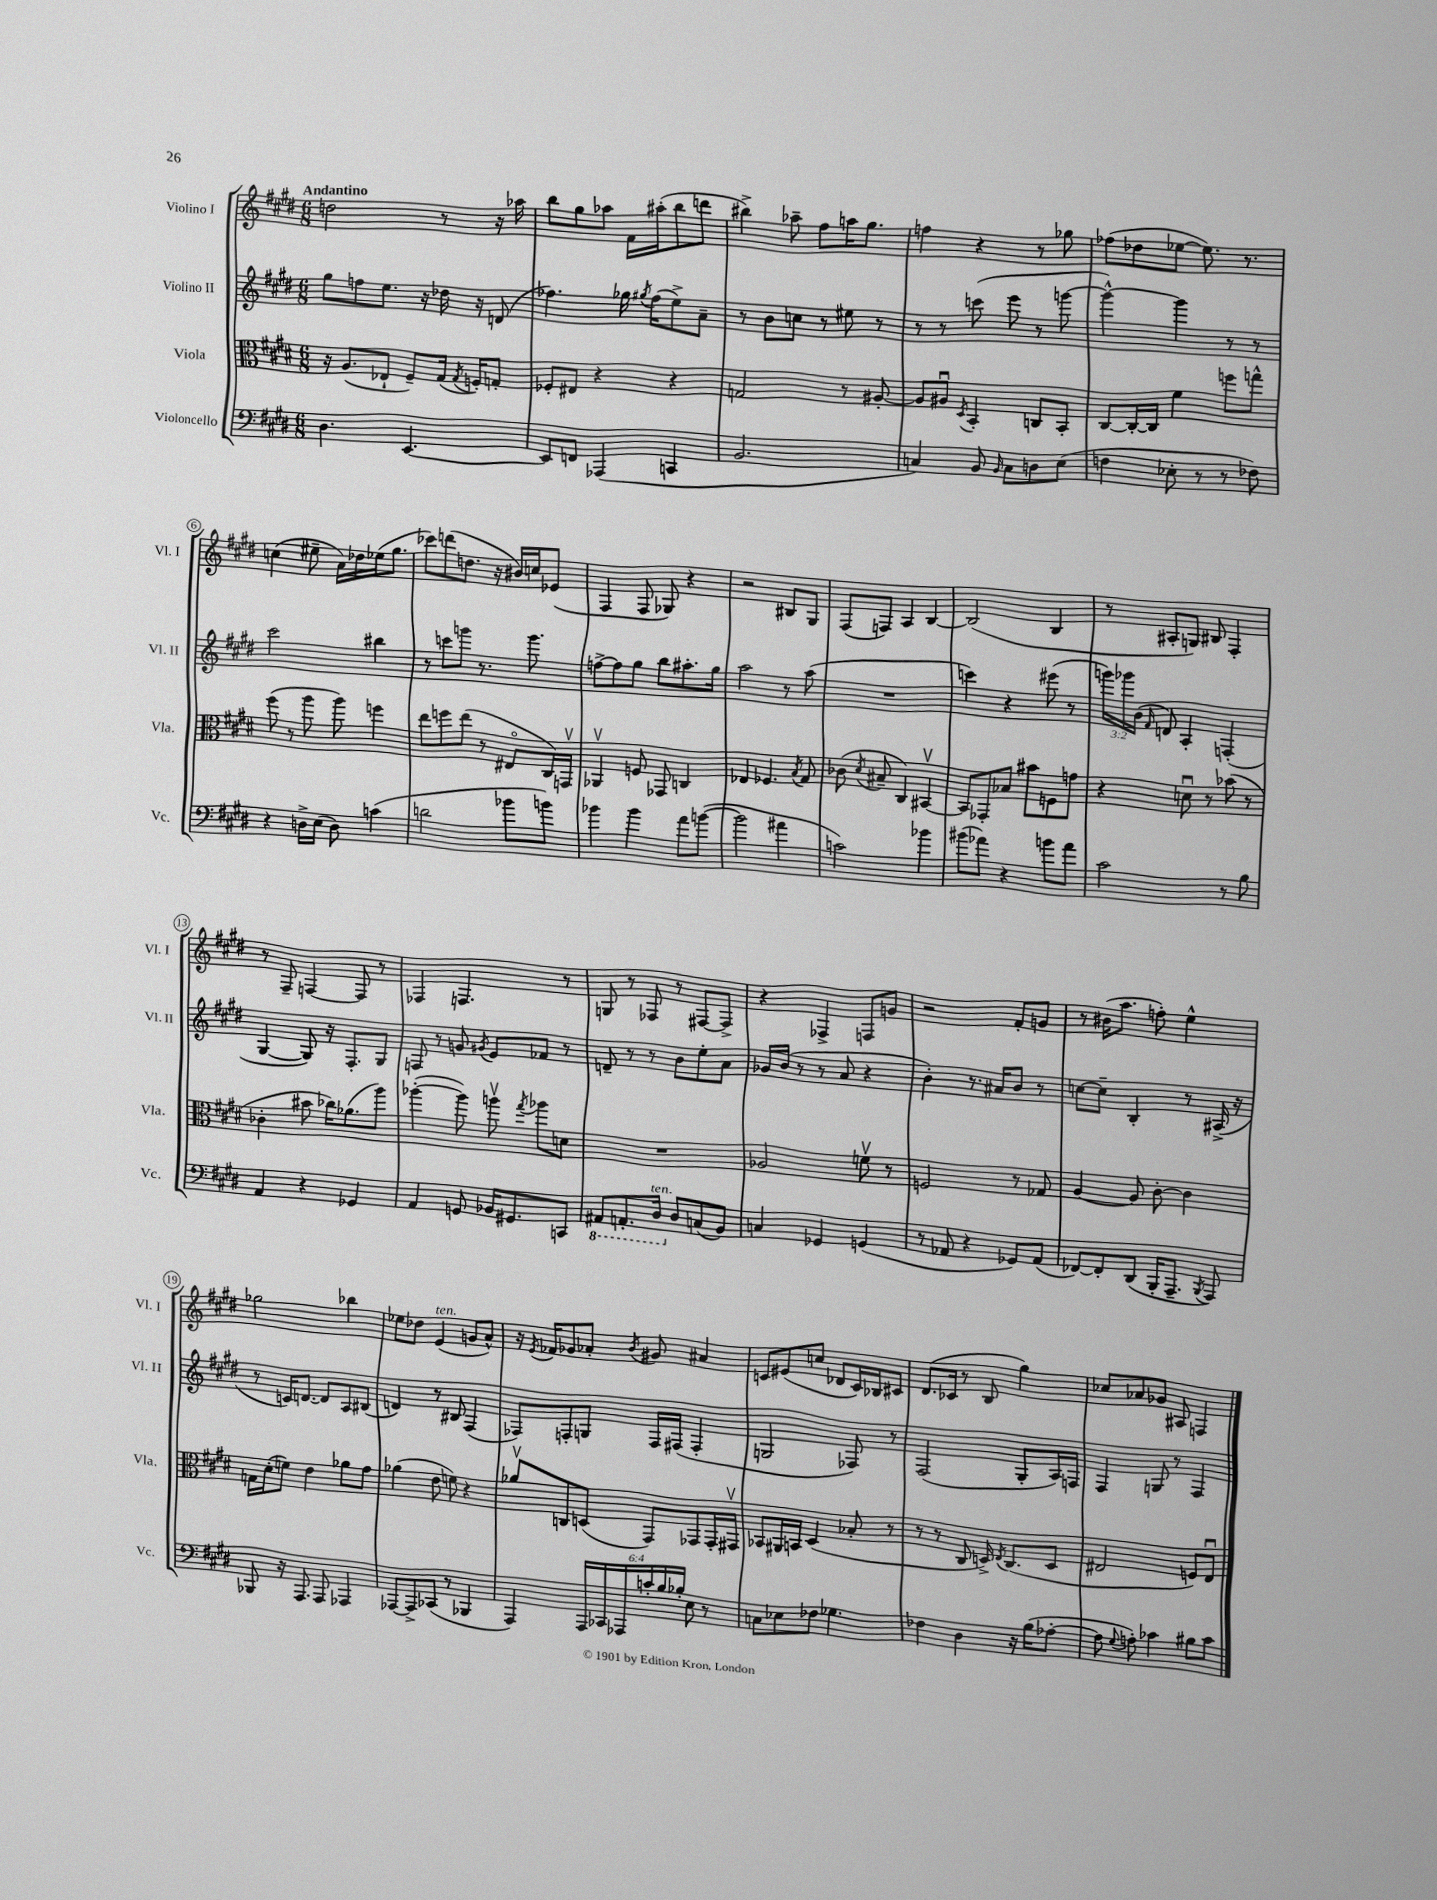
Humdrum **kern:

**kern	**kern	**kern	**kern
*part4	*part3	*part2	*part1
*staff4	*staff3	*staff2	*staff1
*I"Violoncello	*I"Viola	*I"Violino II	*I"Violino I
*I'Vc.	*I'Vla.	*I'Vl. II	*I'Vl. I
*clefF4	*clefC3	*clefG2	*clefG2
*k[f#c#g#d#]	*k[f#c#g#d#]	*k[f#c#g#d#]	*k[f#c#g#d#]
*M6/8	*M6/8	*M6/8	*M6/8
=1	=1	=1	=1
!	!	!	!LO:TX:a:B:t=Andantino
4.D#\	16r	8gg#\L	2ddn\
.	(8.A/L	.	.
.	.	8ffn\	.
.	8E-X`/J	8.ee\J	.
[4.EE/	8F#~/L)	.	.
.	.	16r	.
.	(16G#/Jk	16dd-X\	8r
.	8qG#/	.	.
.	16Fn'/KL)	16r	.
.	8Gn'/J	(8dn/	16r
.	.	.	16aa-X\
=2	=2	=2	=2
8EE/L]	8F-X'/L	4.ff-X\)	8bb\L
8FFn/J	8E#X/J	.	8gg#\
(4AAA-X/	4r	.	8aa-X\J
.	.	16gg-X\	16f#\LL
.	.	8qgg#X/	.
.	.	(16ff-\KL	(16aa#X'\J
4CCn/	4r	8ee^\)	8bb\
.	.	8a~\J	8dddn\J
=3	=3	=3	=3
2.BB/	2Gn/	8r	4bb#X^\)
.	.	8b\L	.
.	.	8ccn\J	8aa-X~\
.	.	8r	8ff#\L
.	8r	8ee#X\	16aan\K
.	.	.	8.gg#\J
.	[8A#X'/	8r	.
=4	=4	=4	=4
4Cn/)	8A#/L]	8r	4ffn\
.	8A#Xu/J	8r	.
.	8qD#/	.	.
8BB/	4BB'/	(8cccn\	4r
16qqBB/	.	.	.
8C\L	.	8eee\	.
8Dn\	8Cn/L	8r	8r
(8E\J	8BB'/J	[8gggn\	8gg-X\
=5	=5	=5	=5
4Fn\	[8C#/L	4ggg^^\_)	(8ff-X\L
.	16C#'/L_	.	8dd-X\
.	16C#/JJ]	.	.
8E-X'\	4f#\	4ggg\]	[8ee-X\J
8r	.	.	8.ee-\])
8r	8ffn\L	8r	.
.	.	.	8.r
8F-X\)	8ggn^^\J	8r	.
!!LO:LB:g=z
=6	=6	=6	=6
4r	(8ff#\	2ccc#\	(4ccn\
.	8r	.	.
16Dn^\LL	8aa\	.	8ee#X~\
(16E\JJ	.	.	.
8D\)	8aa\)	.	16a\LL)
.	.	.	16dd-X\
(4cn\	4ffn\	4bb#X\	(16ee-X\J
.	.	.	8.gg#\J
=7	=7	=7	=7
2dn\	8ee\L	8r	8ccc-X\L)
.	8ffn\	8cccn\L	(8dddn\
.	(8ee\J	8gggn\J	8.ddn\J
.	8r	8.r	.
.	.	.	16r
8b-X\L	8E#X/L	.	16b#X/LL)
.	.	8.ggg\	16ccn/J
8bn\J)	16C#/L)	.	(8e-X/J
.	16GGnv/JJ	.	.
=8	=8	=8	=8
4b-X\	4AA-Xv/	[8ffn^\L	4F#/
.	.	8ff\]	.
4b-\	8Fn/	8gg#\J	8F#/
.	8GG-X/	8bb\L	8G-X/)
8a\L	4Cn/	8.aa#X'\	4r
([8bn\J	.	.	.
.	.	16gg#\Jk	.
=9	=9	=9	=9
2b\]	4E-X/	2aa\	2r
.	4.F-X/	.	.
4a#X\	.	8r	8B#X/L
.	8qB/	.	.
.	8G#/	(8aa\	8G#/J
=10	=10	=10	=10
2cn\)	(8c-X\	2.r	(8F#/L
.	8qd#/	.	.
.	8B#X~/	.	8Fn/J)
.	4C#/)	.	4A/
4b-X\	[4BB#Xv/	.	[4B/
=11	=11	=11	=11
(8b#X\L	8BB#/L]	4cccn\)	(2B/]
8a-X\J)	8GG-X'/	.	.
4r	8B-X/J	4r	.
.	8b#X\L	.	.
8bn\L	8Fn\	(8eee#X\	4B/
8a-\J	8gn\J	8r	.
=12	=12	=12	=12
2c#\	4r	24gggn\LL)	8r
.	.	24ggg-X\	.
.	.	(24b\JJ	.
.	.	16qqf#/	.
.	.	8dn/)	8A#X'/L
.	8dnu\	4A'/	8Gn/J)
.	8r	.	8B#X/
8r	(8b-X\	(4Fn'/	4F#'/
8B\	8r	.	.
!!LO:LB:g=z
=13	=13	=13	=13
4AA/	4c-X'\	[4G#/	8r
.	.	.	8F#~/
4r	8b#X\	8G#/])	[4Fn/
.	16cc-X\KL)	16r	.
.	(8.a-X\	8.F#'/L	.
4GG-X/	.	.	8F/]
.	8aa\J)	8G#/J	8r
=14	=14	=14	=14
4AA/	([4aa-X'\	8Fn/	4F-X/
.	.	8r	.
8GGn/	8aa-\])	8gn/	4.Fn/
.	.	8qg#X/	.
16BB-X/KL	8aanv\	8e/L	.
8.GG#X/	.	.	.
.	8qgg#/	.	.
.	8aa-X\L	8f-X/J	.
8CCn/J	8dn\J	8r	8r
=15	=15	=15	=15
*8ba	*	*	*
8AAA#X/L	2.r	8dn~/	8Gn/
8.AAAn'/	.	8r	8r
.	.	8r	8F-X/
!LO:TX:a:i:t=ten.	!	!	!
16DD#/Jk	.	.	.
*X8ba	*	*	*
8D#/L	.	8b\L	8r
(8Cn/	.	8ee'\	[8F#X/L
8BB/J)	.	8a\J	8F#^/J]
=16	=16	=16	=16
4Cn/	2A-X/	16g-X/LL	4r
.	.	(16b/JJ	.
.	.	8r	.
4GG-X/	.	8r	4F-X^/
.	.	8a/	.
(4GGn/	8fnv\	4r	8Fn/L
.	8r	.	8gn/J
=17	=17	=17	=17
8r	2Fn/	4b'\)	2r
8AA-X/	.	.	.
4r	.	8.r	.
.	.	16a#X/KL	.
8GG-X/L)	8r	8b/J	8f#'/L
(8AA-/J	8G-X/	8r	8gn/J
=18	=18	=18	=18
[8FF-X/L)	[4A/	[8ccn\L	8r
8FF-'/]	.	8cc~\J]	(16b#X\KL
.	.	.	8.aa\J
(8DD#/J	8A/]	4B'/	.
16BBB'/KL	[8c#'\	.	8ffn'\)
8.AAA~/J	.	.	.
.	4c#\]	8r	4ee^^\
8qBBB/	.	.	.
8AAA/)	.	(16A#X^/	.
.	.	16r	.
!!LO:LB:g=z
=19	=19	=19	=19
8BBB-X/	16Gn\LL	8r	2gg-X\
.	(16d#'\J	.	.
16r	8fn\J)	16cn/KL)	.
8.AAA/	.	[8.dn/J	.
.	4e\	.	.
8AAA/	.	8d/L]	.
4AAA-X/	8a-X\L	8A/	4bb-X\
.	8g#\J	(8B#X/J	.
=20	=20	=20	=20
[8AAA-X/L	(4a-X\	4dn/)	8ee-X\L
8AAA-^/]	.	.	8dd-X\J
!	!	!	!LO:TX:a:i:t=ten.
(8CC-X/J	8e\	8r	(4e/
8r	8fn\)	8B#X/	.
4BBB-X/	4r	(4F#/	8gn/L
.	.	.	8a^^/J)
=21	=21	=21	=21
4AAA/)	8a-Xv/L	8F-X/L)	16r
.	.	.	8qe/
.	.	.	16f-X/KL
.	8Cn/	8Fn'/	8g-X/
24AAA/LL	(8Dn/J	8Gn/J	8a-X'/J
24CC-X/	.	.	.
24AAA-X/	.	.	.
.	.	.	8qb/
24cn'/	8GG#/L)	16F/LL	8g#X/
24B/	.	.	.
.	.	(16F#X/JJ	.
24B-X'/JJ	.	.	.
8E\	8GG-X/	4F#'/	4a#X/
8r	16GG-'/L	.	.
.	16GG#Xv/JJ	.	.
=22	=22	=22	=22
8Cn\L	8BB-X/L	2Gn/	8cn/L
8E-X\	16AA#X/L	.	(8e#X/
.	16BBn/JJ	.	.
8F-X\J	(4D#/	.	8ccn/J
4.G-X\	.	.	8d-X/L
.	8B-X'/	8F-X/)	16c/L)
.	.	.	16B-X/J
.	8r	8r	8c#X/J
=23	=23	=23	=23
4F-X\	8r	(2F#/	(8.d#/L
.	8r	.	.
.	.	.	16c-X/Jk
4D#\	8C#/	.	8r
.	16Dn^/)	.	8B/
.	8qE/	.	.
.	(8.C#/L	.	.
16r	.	8G#'/L	4gg#\)
(16B\KL	.	.	.
[8A-X'\J	8D/J	16A/L)	.
.	.	16Fn/JJ	.
=24	=24	=24	=24
8A-\]	2E#X/	4F#/	8cc-X/L
8qqG#/	.	.	.
8An'\)	.	.	8a-X/
4c-X\	.	8Gn/	8g-X/J
.	.	8r	8A#X/
8B#X\L	8Fn/L)	4F#/	4Fn/
8c-\J	8E#u/J	.	.
==	==	==	==
*-	*-	*-	*-
